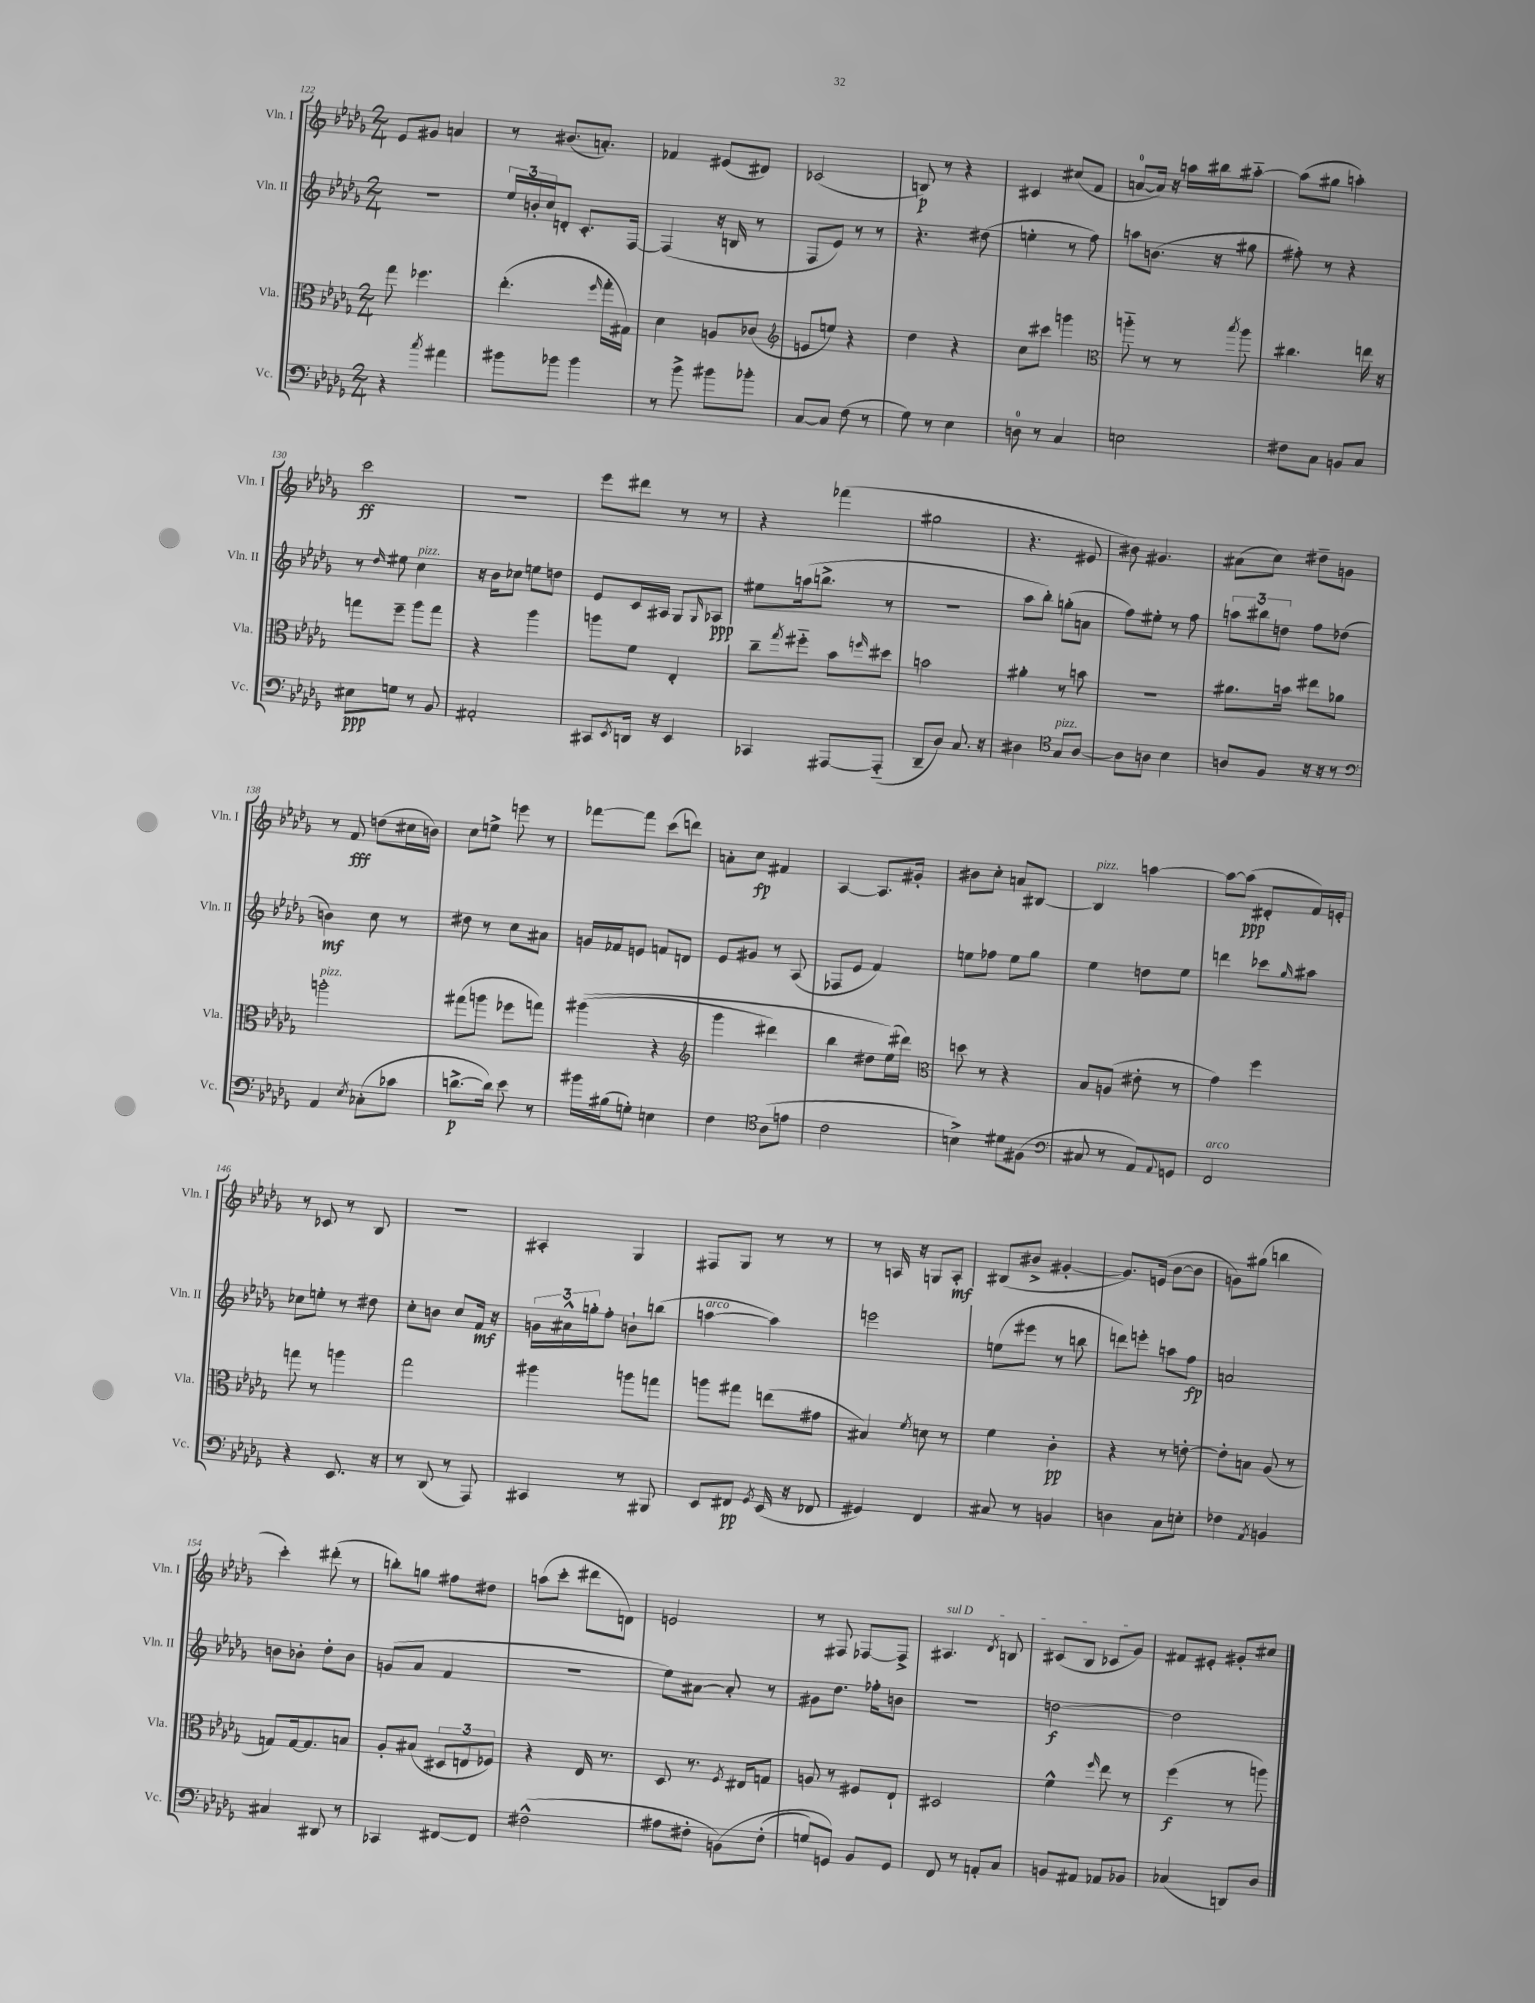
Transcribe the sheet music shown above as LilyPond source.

<<
\new StaffGroup <<
\new Staff = "s0" \with { instrumentName = "Vln. I" shortInstrumentName = "Vln. I" } {
    \clef treble \key des \major \numericTimeSignature \time 2/4
    ees'8 gis'8 a'4 |
    r8 bis'8.( a'8.-.) |
    fes'4 eis'8( dis'8) |
    ces'2( |
    b8\p) r8 r4 |
    cis'4 cis''8( f'8 |
    a'8-0~ a'16) r16 a''16 bis''16 ais''8~-_ |
    ais''8( gis''8 a''4-.) |
    c'''2\ff |
    R2 |
    ees'''8 dis'''8 r8 r8 |
    r4 fes'''4( |
    gis''2 |
    r4. eis'8 |
    bis'8) gis'4. |
    ais'8( c''8) dis''8-- g'8 |
    r8 f'8\fff d''8( cis''16 b'16) |
    c''8 e''8-> e'''8 r8 |
    fes'''8~ fes'''8 c'''8( d'''8) |
    a'8-. c''8\fp fis'4 |
    aes4~ aes8. gis'16-. |
    bis'8 c''8-. a'8 bis8~ |
    bis4^\markup { \italic "pizz." } a''4~ |
    a''8~ a''8\ppp( dis'8-. f'16) e'16-. |
    r8 ces'8 r8 bes8 |
    r2 |
    ais4-. ges4 |
    fis8 ges8 r8 r8 |
    r8 a16 r16 g8 a8-.\mf |
    bis8( bis'8-> gis'4~-. |
    gis'8.) e'16( bes'8~ bes'8 |
    g'8) gis''8( b''4 |
    c'''4-.) dis'''8-.( r8 |
    b''8-.) g''8 fis''8 dis''8 |
    a''8( c'''8-. dis'''8 d'8) |
    e'2 |
    r8 fis8 fes8~ fes8-> |
    \once \override TextSpanner.bound-details.left.text = \markup { \italic "sul D" } ais4.\startTextSpan \acciaccatura { des'8 } b8 |
    cis'8( bes8 ces'8 ges'8\stopTextSpan) |
    fis'8 eis'8-. gis'8-. cis''8 \bar "|." |
}
\new Staff = "s1" \with { instrumentName = "Vln. II" shortInstrumentName = "Vln. II" } {
    \clef treble \key des \major \numericTimeSignature \time 2/4
    r2 |
    \tuplet 3/2 { ees''16 b'16-. c''16 } d'8-. c'8.-. f16~ |
    f4( r16 b16 r8 |
    f8 ees'8) r8 r8 |
    r4. dis''8( |
    e''4-. r8 f''8) |
    a''8 b'8.( r16 gis''8 |
    fis''8-.) r8 r4 |
    r8 \grace { des''16 } eis''8 c''4^\markup { \italic "pizz." } |
    r16 bes'16 ces''8 e''8 d''8 |
    ees'8 c'16 ais16 ges8 \grace { ges16 } aes8\ppp |
    eis''8 a''16( b''8.-> r8 |
    R2 |
    aes''8 bes''8-.) g''8-.( a'8 |
    f''8) eis''8-. r8 f''8 |
    \tuplet 3/2 { a''8 bis''8 d''8 } f''8 des''8( |
    b'4\mf) c''8 r8 |
    dis''8 r8 c''8 ais'8 |
    g'16 fes'16 e'8 f'8 d'8 |
    ees'8 gis'8 r8 aes8( |
    fes8 ees'8 f'4) |
    e''8 fes''8 e''8 ges''8 |
    ees''4 d''8 ees''8 |
    d'''4 ces'''8 \grace { ges''16 } ais''8 |
    ces''8 e''8-. r8 dis''8 |
    c''8-. b'8 c''8 f'16\mf r16 |
    \tuplet 3/2 { g'16 ais'16-^ g''16-. } f''8-. b'8-! b''8( |
    a''4~^\markup { \italic "arco" } a''4) |
    e'''2 |
    e''8( eis'''8 r8 b''8 |
    d'''8) e'''8-. a''8 f''8\fp |
    a'2 |
    b'8 bes'8-. des''8-. bes'8 |
    g'8( aes'8 f'4 |
    R2 |
    ees''8) ais'8~ ais'8-. r8 |
    gis'8 des''8. fes''16-. b'8 |
    R2 |
    d''2~\f |
    d''2 \bar "|." |
}
\new Staff = "s2" \with { instrumentName = "Vla." shortInstrumentName = "Vla." } {
    \clef alto \key des \major \numericTimeSignature \time 2/4
    ges''8 fes''4. |
    ees''4.-.( \grace { f''16 } ges''16-. gis16) |
    des'4 a8 ces'8( |
    \clef treble e'8 e''8) r4 |
    des''4 r4 |
    c''8 cis'''8 g'''4 |
    \clef alto a''8-_ r8 r8 \acciaccatura { bes''8 } a''8 |
    cis''4. e''16 r16 |
    g''8 f''8-- aes''8 g''8 |
    r4 aes''4 |
    a''8 f'8 ees4-. |
    c''8-- \acciaccatura { ges''8 } fis''8-_ bes'8 \grace { f''16 } dis''8 |
    b'2 |
    ais'4-. r8 b'8 |
    R2 |
    ais'8. b'16 eis''8 aes'8 |
    a''2-.^\markup { \italic "pizz." } |
    gis''8( a''8 fes''8 g''8) |
    ais''4(\( r4 |
    \clef treble ges'''4 dis'''4) |
    bes''4 dis''8 ees''16(\) dis'''16) |
    \clef alto d''8 r8 r4 |
    bes8 a8( eis'8-. r8 |
    ges'4) f''4 |
    g''8 r8 a''4 |
    ges''2 |
    ais''4 a''8 g''8 |
    a''8 gis''8 e''8( gis'8 |
    bis4) \acciaccatura { f'8 } d'8 r8 |
    f'4 c'4-.\pp |
    r4 r8 e'8~-. |
    e'8-. b8 aes8( r8 |
    g8) g16~ g8. b8 |
    aes8-. bis8( \tuplet 3/2 { dis8 e8 fes8) } |
    r4 ees16 r8. |
    des8 r8. \acciaccatura { f8 } eis16 g8 |
    a8 r8 fis8 ees8-! |
    dis2 |
    f'4-^ \grace { f''16 } ees''8 r8 |
    f''4\f( r8 a''8) \bar "|." |
}
\new Staff = "s3" \with { instrumentName = "Vc." shortInstrumentName = "Vc." } {
    \clef bass \key des \major \numericTimeSignature \time 2/4
    r4 \acciaccatura { c''8 } ais'4 |
    bis'8 bes'8 bes'4 |
    r8 bes'8-> bis'8 bes'8-. |
    c8~ c8 f8( r8 |
    ges8) r8 ees4 |
    d8-0 r8 c4 |
    e2 |
    fis8 c8 b,8 c8 |
    eis8\ppp g8 r8 bes,8 |
    ais,2-. |
    cis,8 \acciaccatura { ees,8 } d,16 r16 ees,4 |
    ces,4 ais,,8~ ais,,8-_( |
    des,8-- des8) c8. r16 |
    dis4 \clef tenor ges8^\markup { \italic "pizz." } aes8~ |
    aes8 a8 bes4 |
    a8 f8 r16 r16 r8 |
    \clef bass aes,4 \acciaccatura { ees8 } ces8-.( ces'8 |
    d'8.~->\p d'16) ees'8 r8 |
    bis'16 bis16( g8-.) e4 |
    f4 \clef tenor aes8( e'8 |
    c'2 |
    b4->) dis'8 fis8( |
    \clef bass cis8 r8 aes,8) \appoggiatura { aes,8 } g,8 |
    f,2^\markup { \italic "arco" } |
    r4 ees,8. r16 |
    r8 des,8( r8 aes,,8) |
    cis,4 r8 bis,,8 |
    ees,8 fis,8\pp \acciaccatura { ges,8 } ees,16( r16 fes,8 |
    gis,4) f,4 |
    cis8 r8 b,4 |
    d4 c8 e8-. |
    fes4 \acciaccatura { aes,8 } b,4 |
    cis4 dis,8 r8 |
    ces,4 fis,8~ fis,8 |
    fis2-^( |
    ais8 fis8-. b,8)\( fis8-.( |
    g8) g,8\) bes,8 g,8 |
    f,8 r8 a,8-. c8 |
    b,8 ais,8 aes,8 bes,8 |
    ces4( d,8) des8 \bar "|." |
}
>>
>>
\layout { \context { \Score currentBarNumber = #122 } }
